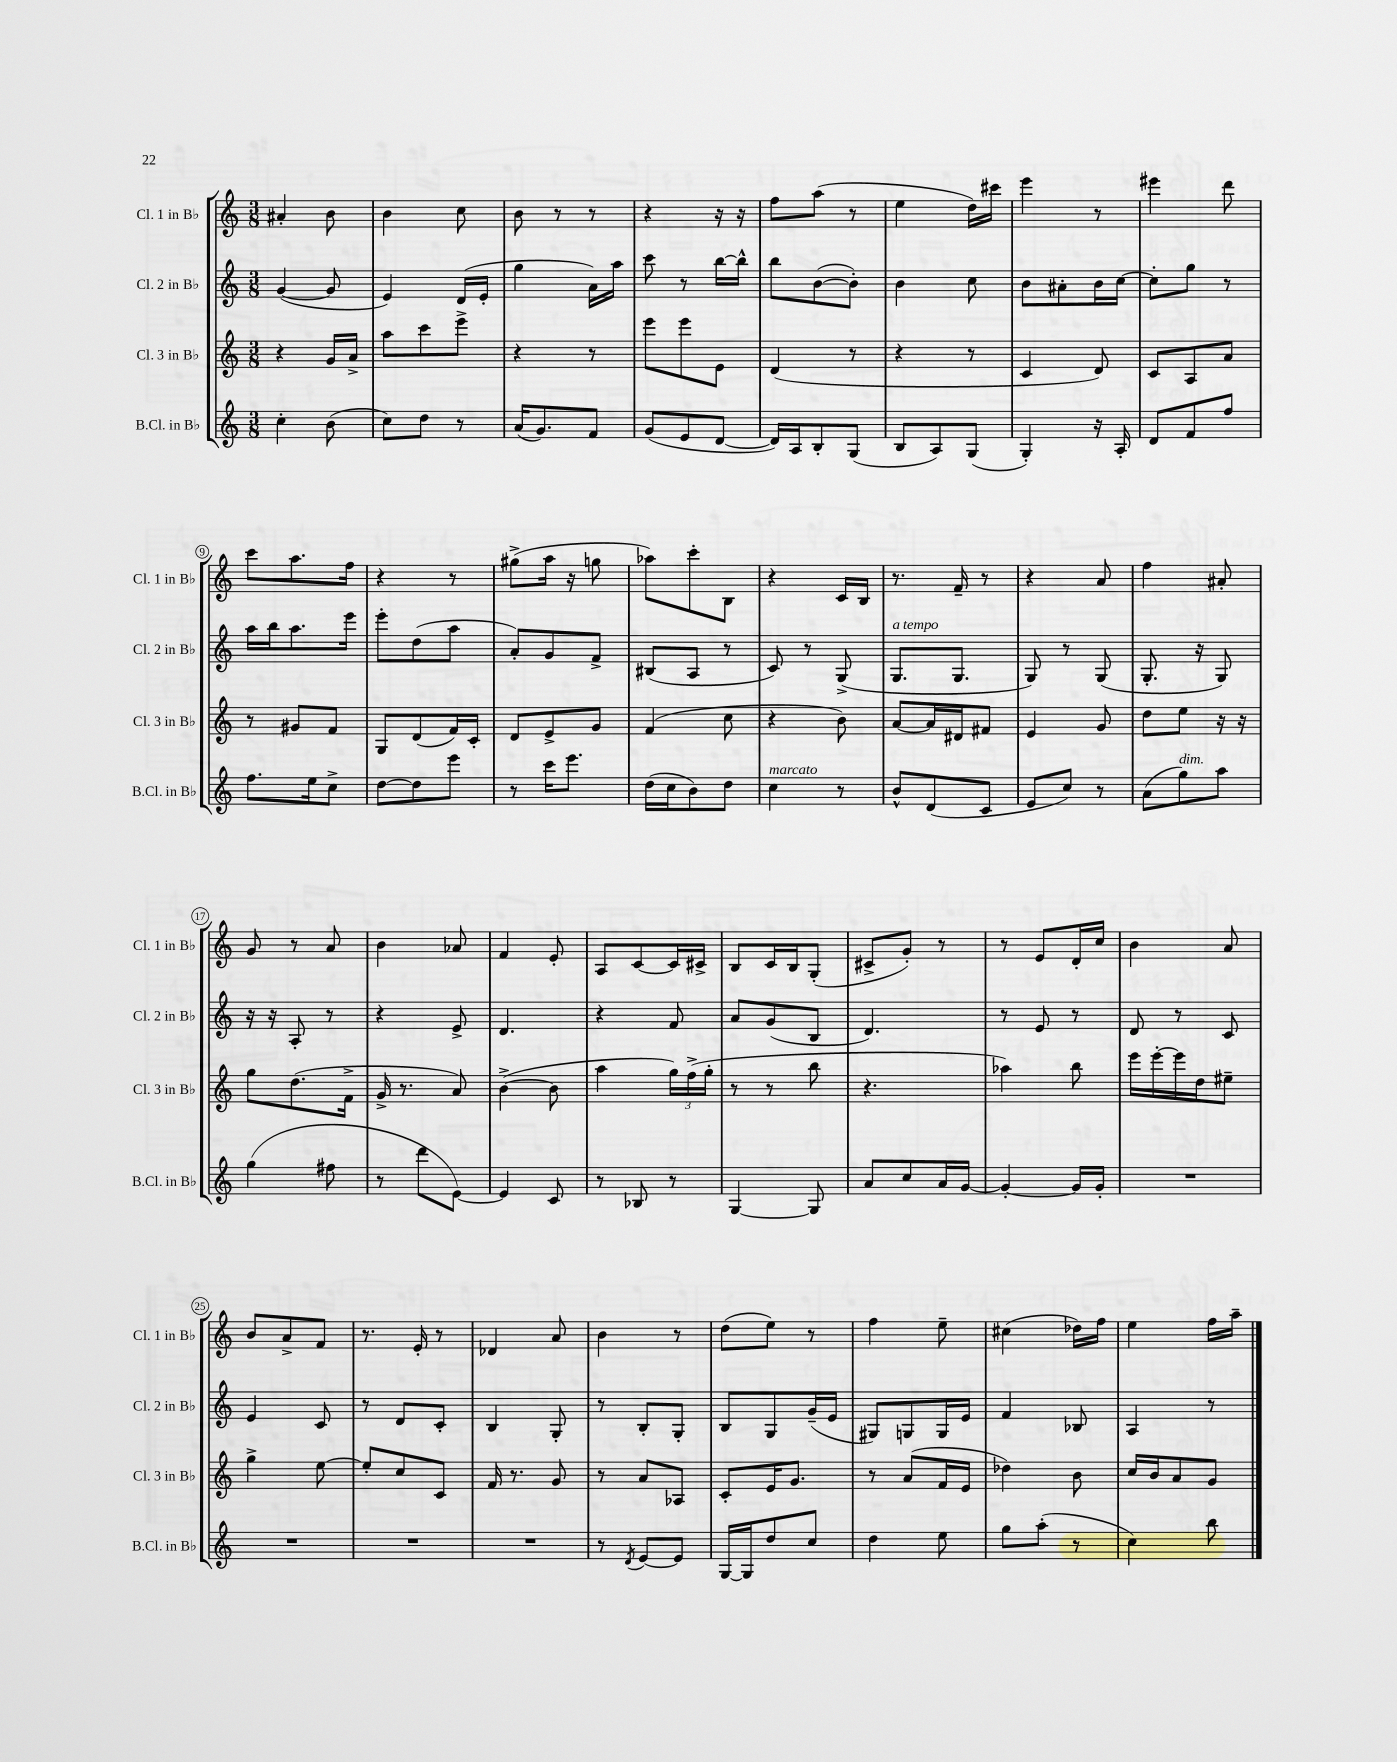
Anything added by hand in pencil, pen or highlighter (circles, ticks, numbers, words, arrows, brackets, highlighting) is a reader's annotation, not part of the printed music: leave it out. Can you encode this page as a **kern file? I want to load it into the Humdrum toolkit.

**kern	**kern	**kern	**kern
*staff4	*staff3	*staff2	*staff1
*clefG2	*clefG2	*clefG2	*clefG2
*k[]	*k[]	*k[]	*k[]
*M3/8	*M3/8	*M3/8	*M3/8
4cc'	4r	([4g	4a#'
(8b	16g	8g]	8b
.	16a^	.	.
=	=	=	=
8cc)	8aa	4e)	4b
8dd	8ccc	.	.
8r	8eee^	(16d	8cc
.	.	16e'	.
=	=	=	=
(16a	4r	4gg	8b
8.g)	.	.	.
.	.	.	8r
8f	8r	16a)	8r
.	.	16aa	.
=	=	=	=
(8g	8eee	8ccc	4r
8e	8eee	8r	.
[8d	8e	[16bb	16r
.	.	16bb^^]	16r
=	=	=	=
16d])	(4d	8bb	8ff
16A	.	.	.
8B'	.	([8b	(8aa
(8G	8r	8b'])	8r
=	=	=	=
8B	4r	4b	4ee
8A)	.	.	.
(8G	8r	8cc	16dd)
.	.	.	16ccc#
=	=	=	=
4G')	4c	8b	4eee
.	.	8a#'	.
16r	8d)	16b	8r
16A'	.	[16cc	.
=	=	=	=
8d	8c	8cc']	4eee#
8f	8A	8gg	.
8ff	8a	8r	8ddd
=	=	=	=
8.ff	8r	16aa	8ccc
.	.	16bb	.
.	8g#	8.aa	8.aa
16ee	.	.	.
8cc^	8f	.	.
.	.	16eee	16ff
=	=	=	=
[8dd	8G	8eee'	4r
8dd]	(8d	(8dd	.
8eee	16f)	8aa	8r
.	16c'	.	.
=	=	=	=
8r	8d	8a')	(8gg#^
16ccc	8e^	8g	16aa
8.eee	.	.	16r
.	8g	8f^	8gg
=	=	=	=
(16dd	(4f	(8B#	8aa-)
16cc	.	.	.
8b)	.	8A	8ccc'
8dd	8cc	8r	8B
=	=	=	=
4cc	4r	8c)	4r
.	.	8r	.
8r	8b)	(8G^	16c
.	.	.	16B
=	=	=	=
8b^^	[8a	8.G	8.r
(8d	16a]	.	.
.	16d#	8.G	16f~
8c	8f#	.	8r
=	=	=	=
8e	4e	8G)	4r
8cc)	.	8r	.
8r	8g	(8G	8a
=	=	=	=
(8a	8dd	8.G'	4ff
8gg)	8ee	.	.
.	.	16r	.
8aa	16r	8G)	8a#'
.	16r	.	.
=	=	=	=
(4gg	8gg	16r	8g
.	.	16r	.
.	(8.dd	8A'	8r
8ff#	.	8r	8a
.	16f^	.	.
=	=	=	=
8r	16g^	4r	4b
.	8.r	.	.
8ddd	.	.	.
[8e)	8a)	8e^	8a-
=	=	=	=
4e]	([4b^	4.d	4f
8c	8b]	.	8e'
=	=	=	=
8r	4aa	4r	8A
8B-	.	.	[8c
8r	24gg)	8f	16c]
.	(24ff^	.	.
.	.	.	16c#^
.	24gg'	.	.
=	=	=	=
[4G	8r	8a	8B
.	8r	(8g	16c
.	.	.	16B
8G]	8bb	8B	(8G'
=	=	=	=
8a	4.r	4.d)	8c#^
8cc	.	.	8g')
16a	.	.	8r
[16g	.	.	.
=	=	=	=
4g'_	4aa-)	8r	8r
.	.	8e	8e
16g]	8bb	8r	16d'
16g'	.	.	16cc
=	=	=	=
4.r	16eee	8d	4b
.	[16eee'	.	.
.	16eee]	8r	.
.	16dd	.	.
.	8ee#~	8c	8a
=	=	=	=
4.r	4gg^	4e	8b
.	.	.	8a^
.	[8ee	8c	8f
=	=	=	=
4.r	8ee']	8r	8.r
.	8cc	8d	.
.	.	.	16e'
.	8c	8c'	8r
=	=	=	=
4.r	16f	4B	4d-
.	8.r	.	.
.	8g	8G'	8a
=	=	=	=
8r	8r	8r	4b
8qd	.	.	.
[8e	8a	8B'	.
8e]	8A-	8G'	8r
=	=	=	=
[16G	8c'	8B	(8dd
16G]	.	.	.
8dd	16e	8G	8ee)
.	8.g	.	.
8cc	.	(16g~	8r
.	.	16e	.
=	=	=	=
4dd	8r	8G#)	4ff
.	(8a	8G	.
8ee	16f	16G	8ee~
.	16e	16e	.
=	=	=	=
8gg	4dd-)	4f	(4cc#
(8aa'	.	.	.
8r	8b	8B-	16dd-)
.	.	.	16ff
=	=	=	=
4cc)	16cc	4A	4ee
.	16b	.	.
.	8a	.	.
8bb	8g	8r	16ff
.	.	.	16aa~
==	==	==	==
*-	*-	*-	*-
